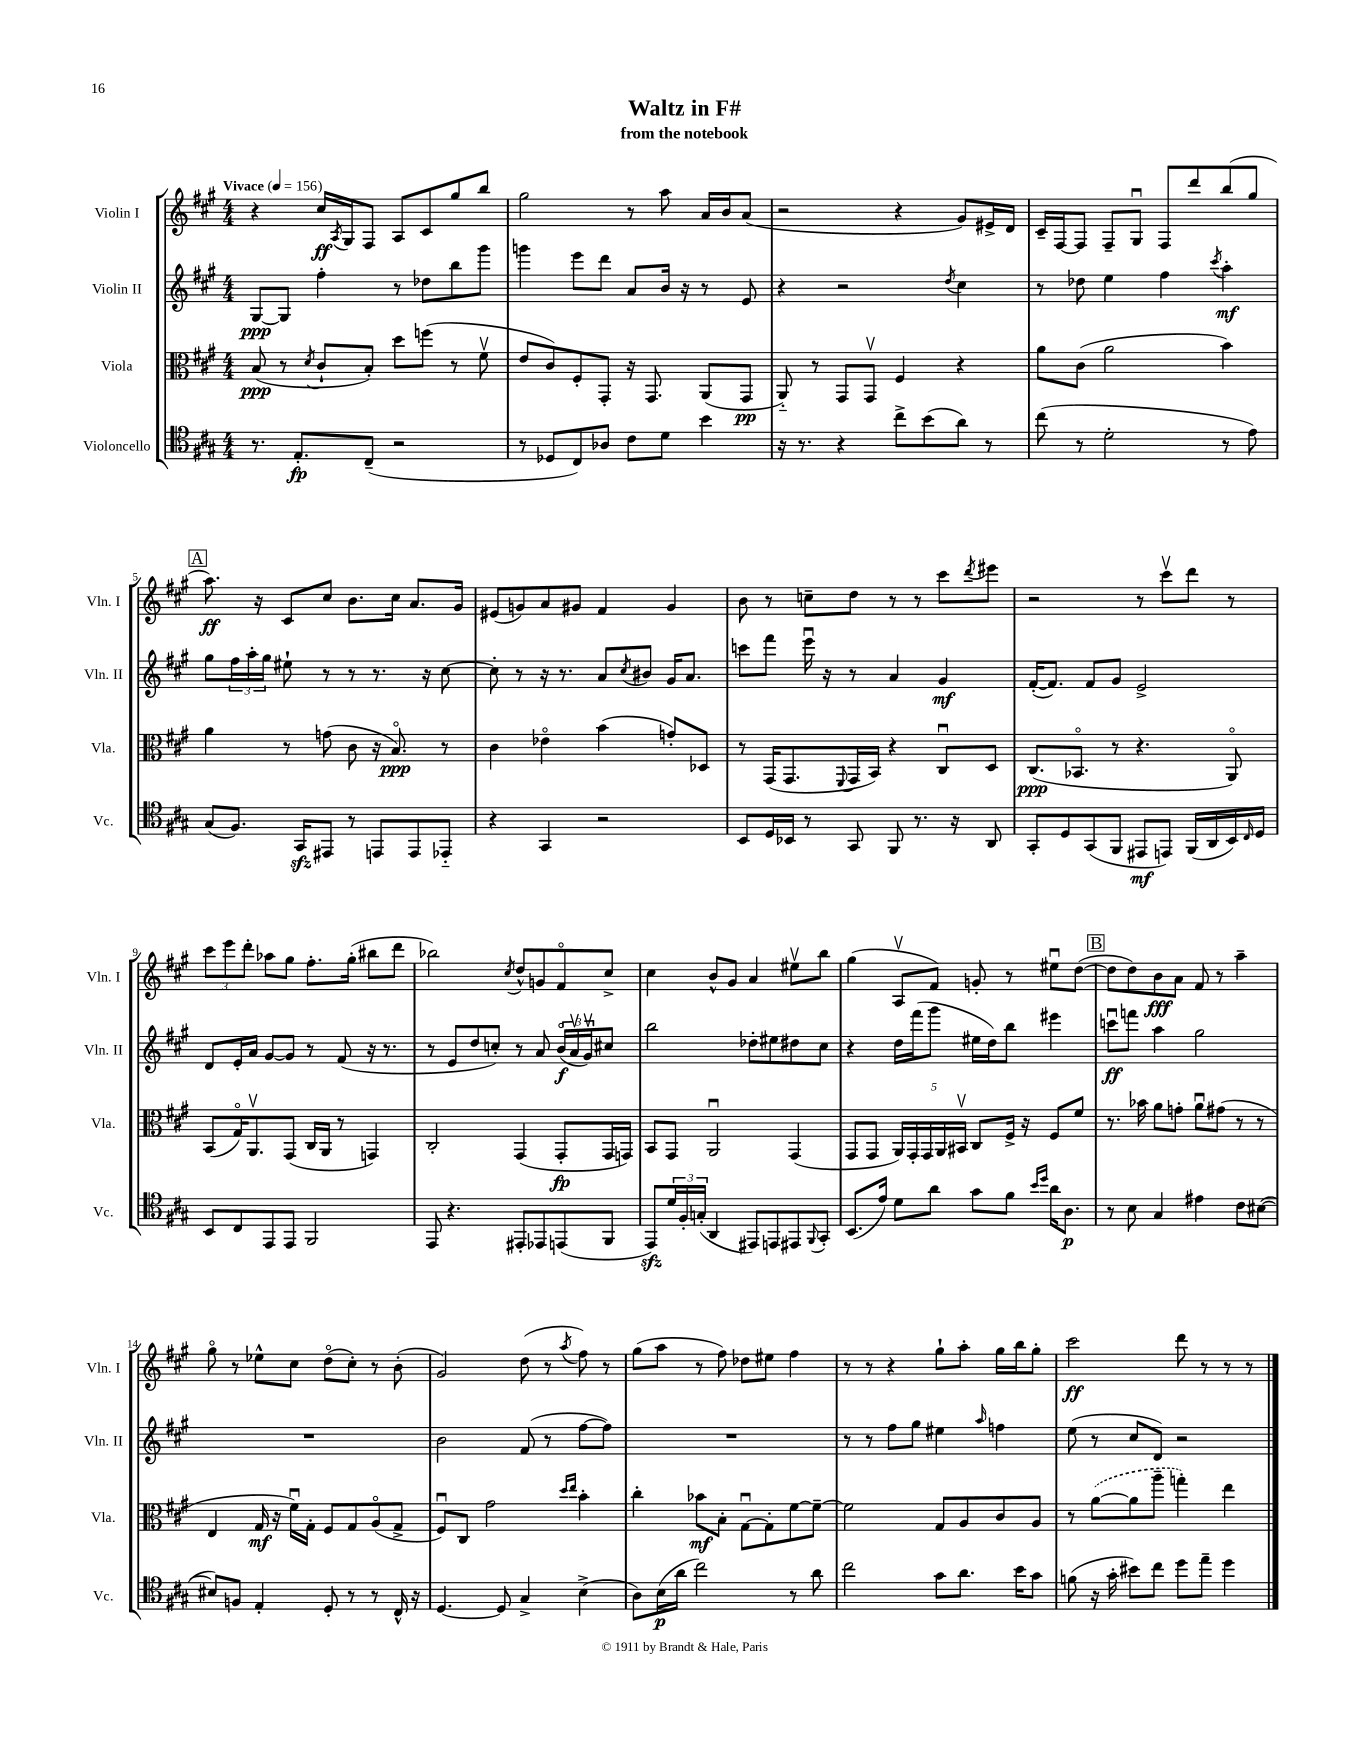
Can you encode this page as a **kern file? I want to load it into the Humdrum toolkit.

**kern	**kern	**kern	**kern
*staff4	*staff3	*staff2	*staff1
*clefC4	*clefC3	*clefG2	*clefG2
*k[f#c#g#]	*k[f#c#g#]	*k[f#c#g#]	*k[f#c#g#]
*M4/4	*M4/4	*M4/4	*M4/4
*MM156	*MM156	*MM156	*MM156
8.r	(8B/	[8G#/L	4r
.	8r	8G#/]J	.
8.E'/L	.	.	.
.	8qd/	.	.
.	8c#`/L	4ff#'\	16cc#/LL
.	.	.	8qA/
.	.	.	16G#/J
(8C#~/J	8B'/J)	.	8F#/J
2r	8dd\L	8r	8A/L
.	(8ff\J	8dd-\L	8c#/
.	8r	8bb\	8gg#/
.	8f#v\	8ggg#\J	8bb/J
=	=	=	=
8r	8e/L	4ggg\	2gg#\
8D-/L	8c#/)	.	.
8C#/)	8F#'/	8eee\L	.
8A-/J	8GG#'/J	8ddd\J	.
8c#\L	16r	8a/L	8r
.	8.GG#/	.	.
8d\J	.	16b/Jk	8aa\
.	.	16r	.
4b\	(8AA/L	8r	16a/LL
.	.	.	16b/J
.	8GG#/J	8e/	(8a/J
=	=	=	=
16r	8AA'~/)	4r	2r
8.r	.	.	.
.	8r	.	.
4r	8GG#/L	2r	.
.	8GG#v/J	.	.
8cc#^\L	4F#/	.	4r
(8b\	.	.	.
.	.	8qdd/	.
8a\J)	4r	4cc#\	8g#/L)
8r	.	.	16e#^/L
.	.	.	16d/JJ
=	=	=	=
(8cc#\	8a\L	8r	16c#~/LL
.	.	.	[16F#/J
8r	(8c#\J	8dd-\	8F#/]J
2d'\	2a\	4ee\	8F#~/L
.	.	.	8G#u/J
.	.	4ff#\	8F#/L
.	.	.	8ddd/
.	.	8qccc#/	.
8r	4b\)	4aa'\	(8bb/
8e\)	.	.	8gg#/J
=	=	=	=
(8G#/L	4a\	8gg#\L	8.aa\)
8.F#/J)	.	24ff#\L	.
.	.	24aa'\	.
.	.	.	16r
.	.	24gg#\JJ	.
.	8r	8ee#`\	8c#/L
16GG#/LK	.	.	.
8EE#/J	(8g\	8r	8cc#/J
8r	8c#\	8r	8.b\L
8EE/L	16r	8.r	.
.	8.Bo/)	.	16cc#\Jk
8EE/	.	.	8.a/L
.	.	16r	.
8EE-'~/J	8r	[8cc#\	.
.	.	.	16g#/Jk
=	=	=	=
4r	4c#\	8cc#'\]	(8e#/L
.	.	8r	8g/)
4GG#/	4e-o\	16r	8a/
.	.	8.r	.
.	.	.	8g#/J
2r	(4b\	8a/L	4f#/
.	.	8qcc#/	.
.	.	8b#/J	.
.	8g'/L)	16g#/LK	4g#/
.	.	8.a/J	.
.	8D-/J	.	.
=	=	=	=
8BB/L	8r	8ccc\L	8b\
16D/L	(16GG#/LK	8fff#\J	8r
16BB-/JJ	8.GG#/	.	.
8r	.	16eeeu\	8cc~\L
.	.	16r	.
.	8qqFF#/	.	.
8GG#/	16GG#/L	8r	8dd\J
.	16BB/JJ)	.	.
8FF#/	4r	4a/	8r
8.r	.	.	8r
.	8C#u/L	4g#/	8ccc#\L
16r	.	.	.
.	.	.	8qddd/
8AA/	8D/J	.	8eee#\J
=	=	=	=
8GG#'/L	(8.C#/L	([16f#'/LK	2r
.	.	8.f#/]J)	.
8D/	.	.	.
.	8.BB-o/J	.	.
(8GG#/	.	8f#/L	.
8FF#/J	8r	8g#/J	.
8EE#/L	4.r	2e^/	8r
8EE/J)	.	.	8ccc#v\L
(16FF#/LL	.	.	8ddd\J
16AA/	.	.	.
16BB/)	8AAo/)	.	8r
16qqC#/	.	.	.
16D/JJ	.	.	.
=	=	=	=
8BB/L	(8BB/L	8d/L	12ccc#\L
.	.	.	12eee\
8C#/	16G#o/K)	16e'/L	.
.	.	.	12ddd'\J
.	8.AAv/	16a/JJ	.
8EE/	.	[8g#/L	8aa-\L
8EE/J	(8GG#/J	8g#/]J	8gg#\J
2FF#/	16C#/LL	8r	8.ff#'\L
.	16AA/JJ	.	.
.	8r	(8f#/	.
.	.	.	(16gg#'\Jk
.	4GG/)	16r	8bb#\L
.	.	8.r	.
.	.	.	8ddd\J
=	=	=	=
8EE/	2C#'/	8r	2bb-\)
4.r	.	8e/L	.
.	.	8dd/	.
.	.	8cc'/J)	.
.	.	.	8qcc#/
8EE#'/L	(4GG#/	8r	8dd^^/L
8EE-/	.	8a/	8g/
(8EE/	8GG#'/L	(24bo/LL	8f#o/
.	.	24av/	.
.	.	24g#v/J)	.
8FF#/J	16GG#/L	8cc#/J	8cc#^/J
.	16GG/JJ)	.	.
=	=	=	=
8EE/L)	8BB/L	2bb\	4cc#\
24d/L	8GG#/J	.	.
24F#'/	.	.	.
(24G'/JJ	.	.	.
4AA/	2AAu/	.	8b^^/L
.	.	.	8g#/J
8EE#/L)	.	8dd-'\L	4a/
8EE/	.	8ee#\	.
8EE#/	(4GG#/	8dd#\	8ee#v\L
8qqFF#/	.	.	.
8GG#'/J	.	8cc#\J	8bb\J
=	=	=	=
(8.BB/L	8GG#/L	4r	(4gg#\
.	8GG#/J	.	.
16e/Jk)	.	.	.
8d\L	20AA/LL)	16dd\LL	8Av/L
.	20GG#'/	.	.
.	.	(16fff#\J	.
.	20GG#/	.	.
8a\J	.	8ggg#\J	8f#/J)
.	20AA/	.	.
.	20BB#v/JJ	.	.
8g#\L	8C#/L	16ee#\LL	8g'/
.	.	16dd\J)	.
8f#\J	16F#^/Jk	8bb\J	8r
.	16r	.	.
16qqb/LL	.	.	.
16qqdd/JJ	.	.	.
16a\LK	8F#/L	4eee#\	8ee#u\L
8.A\J	.	.	.
.	8f#/J	.	([8dd\J
=	=	=	=
8r	8.r	8cccu\L	8dd\]L
8B\	.	8fff\J	8dd\)
.	16b-\	.	.
4G#/	8a\L	4aa\	8b\
.	8g'\J	.	8a\J
4e#\	8au\L	2gg#\	8f#/
.	(8g#\J	.	8r
8c#\L	8r	.	4aa~\
([8B#\J	8r	.	.
=	=	=	=
8B#/]L)	4E/	1r	8gg#o\
8F/J	.	.	8r
4E'/	16G#/	.	8ee-^^\L
.	16r	.	.
.	16f#u\LL)	.	8cc#\J
.	16G#'\JJ	.	.
8D'/	8F#/L	.	(8ddo\L
8r	8G#/	.	8cc#'\J)
8r	(8Ao/	.	8r
16C#^^/	8G#^/J	.	(8b'\
16r	.	.	.
=	=	=	=
[4.D/	8F#u/L)	2b\	2g#/)
.	8C#/J	.	.
.	2g#\	.	.
8D/]	.	.	.
4G#^/	.	(8f#/	(8dd\
.	.	8r	8r
.	16qqdd/LL	.	.
.	16qqee/JJ	.	8qaa/
(4B^\	4b'\	[8ff#\L	8ff#\)
.	.	8ff#\]J)	8r
=	=	=	=
8A\L)	4cc#'\	1r	(8gg#\L
(16B\L	.	.	8aa\J
16a\JJ	.	.	.
2cc#\)	8b-\L	.	8r
.	8B'\J	.	8ff#\)
.	[8G#u\L	.	8dd-\L
.	8G#'\]	.	8ee#\J
8r	[8f#\	.	4ff#\
8a\	8f#~\_J	.	.
=	=	=	=
2cc#\	2f#\]	8r	8r
.	.	8r	8r
.	.	8ff#\L	4r
.	.	8gg#\J	.
8g#\L	8G#/L	4ee#\	8gg#`\L
8.a\J	8A/	.	8aa'\J
.	.	16qqaa/	.
.	8c#/	4ff\	16gg#\LL
16b\LK	.	.	16bb\J
8g#\J	8A/J	.	8gg#'\J
=	=	=	=
(8f\	8r	(8ee\	2ccc#\
16r	([8a\L	8r	.
16g#'\	.	.	.
8b#\L)	8a\]	8cc#/L	.
8cc#\J	8aa~\J	8d/J)	.
8dd\L	4gg'\)	2r	8ddd\
8ee~\J	.	.	8r
4dd\	4ee\	.	8r
.	.	.	8r
==	==	==	==
*-	*-	*-	*-
